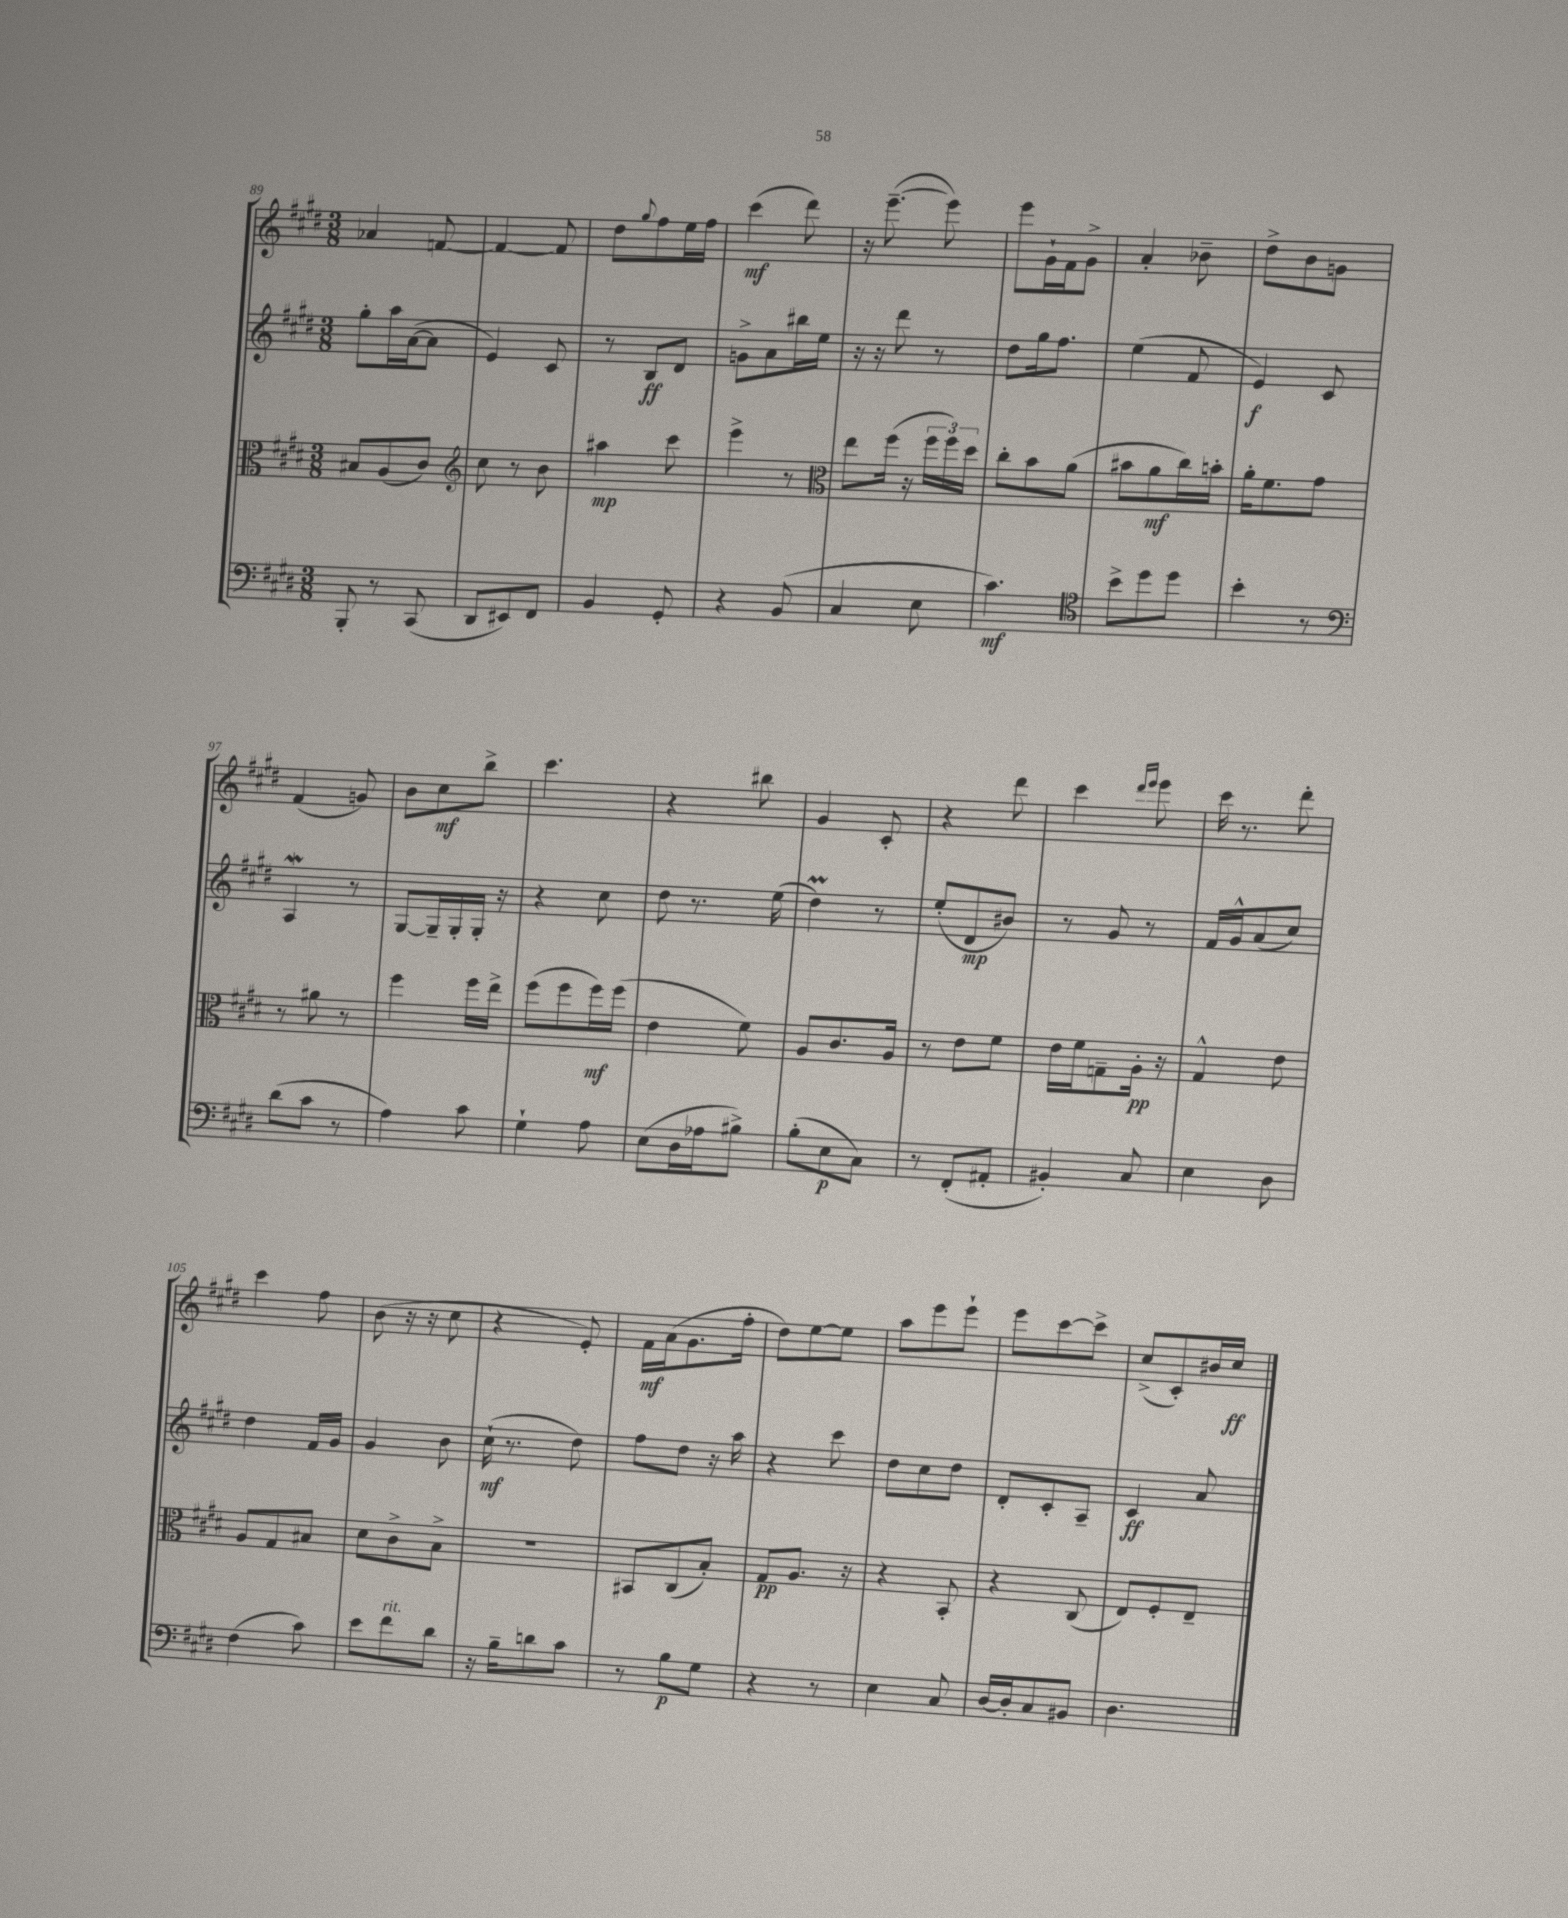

**kern	**kern	**kern	**kern
*staff4	*staff3	*staff2	*staff1
*clefF4	*clefC3	*clefG2	*clefG2
*k[f#c#g#d#]	*k[f#c#g#d#]	*k[f#c#g#d#]	*k[f#c#g#d#]
*M3/8	*M3/8	*M3/8	*M3/8
8BBB'	8B#	8gg#'	4a-
8r	(8A	16aa	.
.	.	([16a	.
(8CC#	8c#)	8a]	[8f
=	=	=	=
*	*clefG2	*	*
8DD#	8cc#	4e)	4f_
8EE#)	8r	.	.
8FF#	8b	8c#	8f]
=	=	=	=
4BB	4aa#	8r	8dd#
.	.	.	8qqgg#
.	.	8B	8ff#
8GG#'	8ccc#	8d#	16ee
.	.	.	16ff#
=	=	=	=
4r	4eee^	8g^	(4ccc#
.	.	8a	.
(8BB	8r	16bb#	8ddd#)
.	.	16ee	.
=	=	=	=
*	*clefC3	*	*
4C#	8ee	16r	16r
.	.	16r	([8.eee~
.	(16ff#	8ddd#	.
.	16r	.	.
8E	24ff#	8r	8eee])
.	24ff#)	.	.
.	24dd#	.	.
=	=	=	=
4.c#)	8cc#'	8dd#	8eee
.	8b	16gg#	16g#`
.	.	8.ff#	16f#
.	(8a	.	8g#^
=	=	=	=
*clefC4	*	*	*
8b^	8b#	(4ee	4a'
8dd#	8a	.	.
8dd#	16cc#)	8f#	8b-~
.	16b'	.	.
=	=	=	=
4b'	16a'	4e)	8dd#^
.	8.f#	.	.
.	.	.	8b
8r	8g#	8c#	8g
=	=	=	=
*clefF4	*	*	*
(8d#	8r	4A	(4f#
8c#	8a#	.	.
8r	8r	8r	8g)
=	=	=	=
4A)	4ff#	[8G#	8b
.	.	16G#~]	8cc#
.	.	16G#'	.
8c#	16ff#	16G#'	8bb^
.	16ee^	16r	.
=	=	=	=
4G#`	(8ff#	4r	4.ccc#
.	8ff#	.	.
8A	16ff#)	8cc#	.
.	(16ff#	.	.
=	=	=	=
(8E	4e	8dd#	4r
16D#	.	8.r	.
16A-	.	.	.
8B#^)	8f#)	.	8bb#
.	.	(16ee	.
=	=	=	=
(8B'	8A	4dd#)	4g#
8E	8.c#	.	.
8C#)	.	8r	8c#'
.	16A	.	.
=	=	=	=
8r	8r	(8ee'	4r
(8FF#'	8e	8d#	.
8AA#'	8f#	8b#)	8ddd#
=	=	=	=
4BB#')	16e	8r	4ccc#
.	16f#	.	.
.	8G~	8g#	.
.	.	.	16qqddd#
.	.	.	16qqeee
8C#	16A'	8r	8eee
.	16r	.	.
=	=	=	=
4E	4G#^^	16f#	16ccc#
.	.	16g#^^	8.r
.	.	(8a	.
8D#	8e	8cc#)	8ddd#'
=	=	=	=
(4F#	8A	4dd#	4ccc#
.	8G#	.	.
8c#)	8B#	16f#	8ff#
.	.	16g#	.
=	=	=	=
8e	8d#	4g#	(8b
8f#	8c#^	.	16r
.	.	.	16r
8d#	8B^	8b	8cc#
=	=	=	=
16r	4.r	(16cc#`	4r
16B~	.	8.r	.
8d	.	.	.
8c#	.	8dd#)	8e')
=	=	=	=
8r	8BB#	8ff#	16f#
.	.	.	(16a
8B	(8C#	8dd#	8.g#
8G#	8B')	16r	.
.	.	16aa	16ff#'
=	=	=	=
4r	8G#	4r	8dd#)
.	8.A	.	[8ee
8r	.	8ccc#	8ee]
.	16r	.	.
=	=	=	=
4E	4r	8dd#	8aa
.	.	8cc#	8eee
8C#	8BB'	8dd#	8eee`
=	=	=	=
[16D#	4r	8d#'	8eee
16D#']	.	.	.
8C#	.	8c#'	[8ccc#
8BB#	(8C#	8A~	8ccc#^]
=	=	=	=
4.D#	8E)	4c#	(8cc#^
.	8F#'	.	8c#')
.	8E~	8a	16b#
.	.	.	16cc#
==	==	==	==
*-	*-	*-	*-
